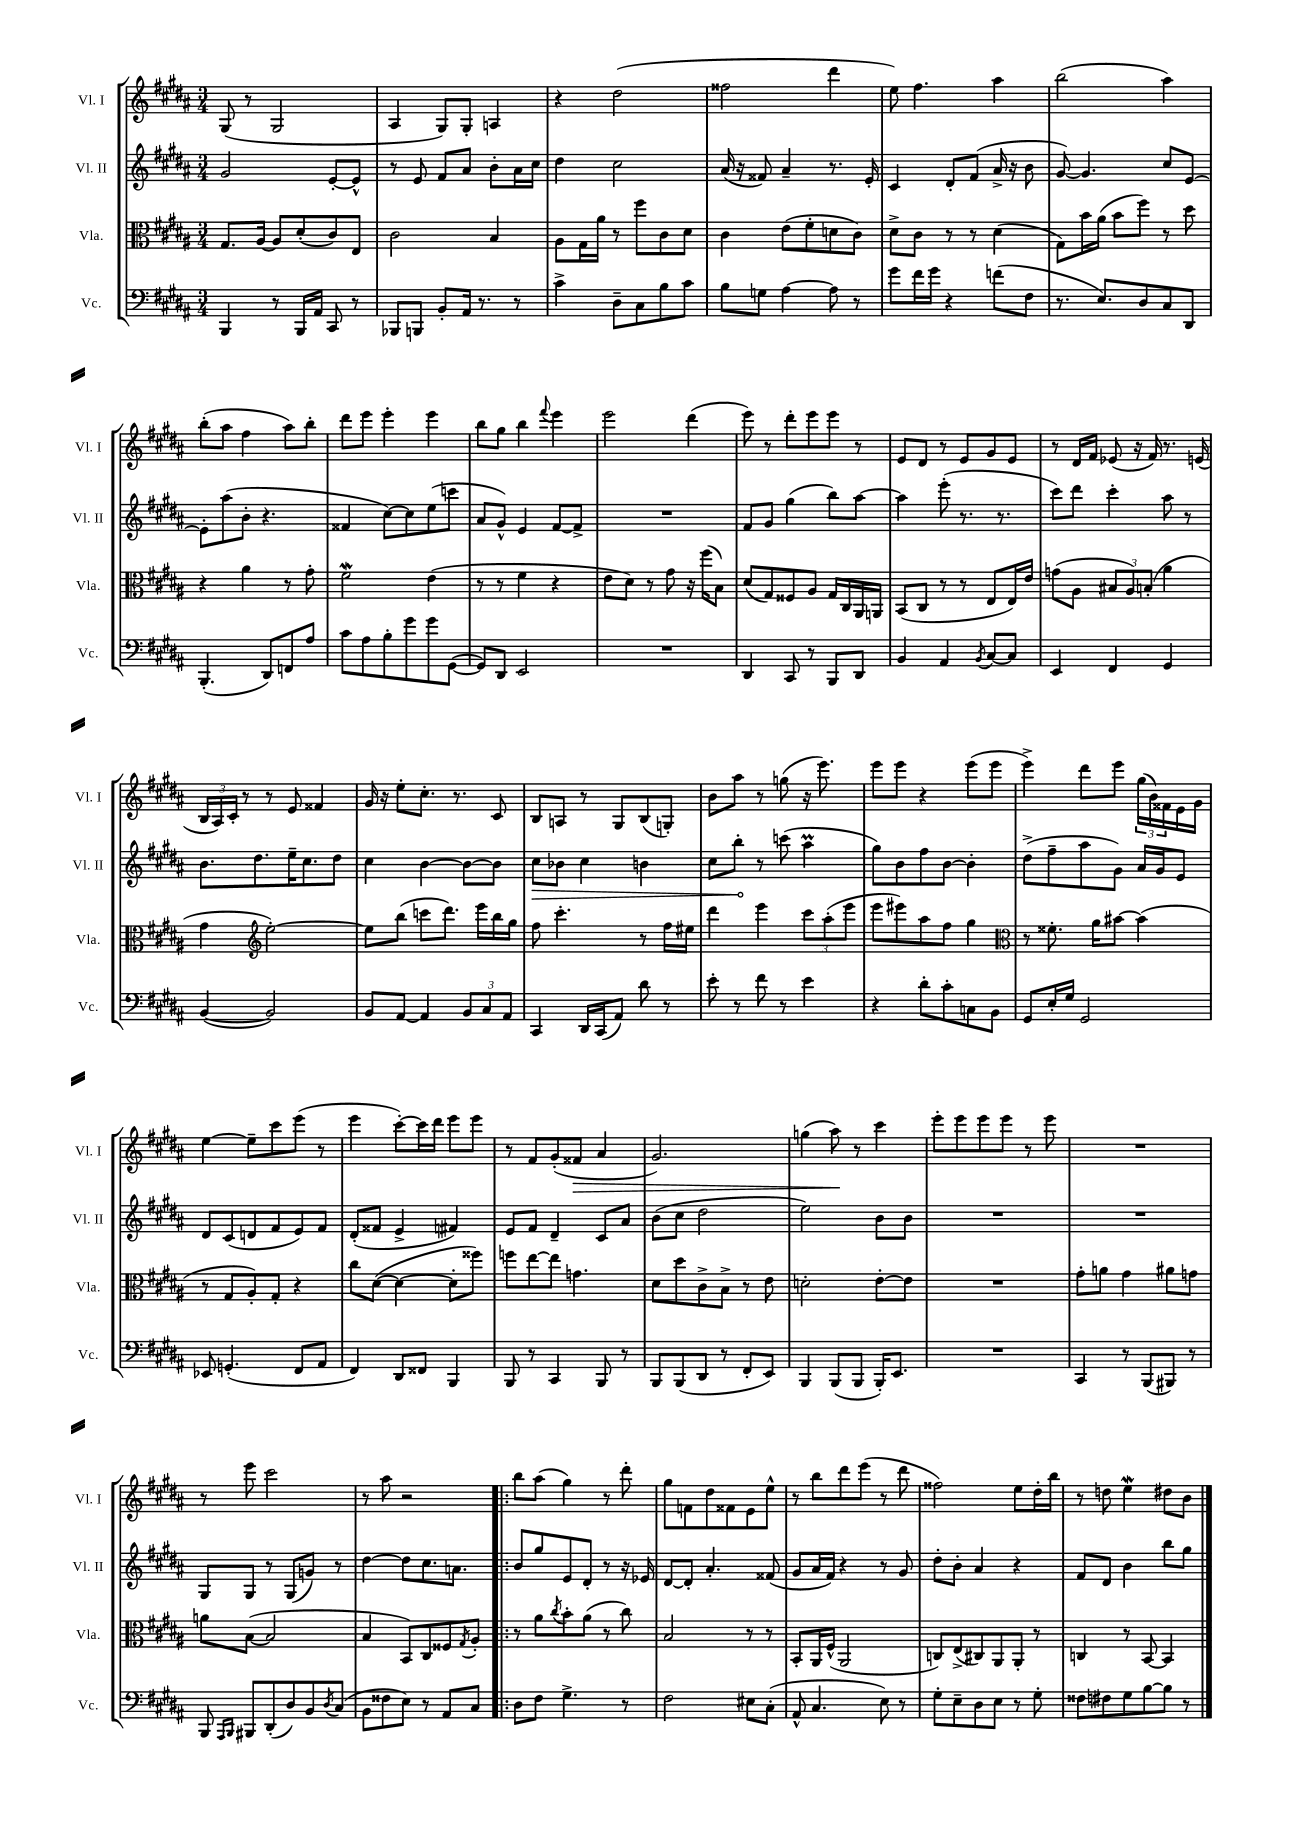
<<
\new StaffGroup <<
\new Staff = "s0" \with { instrumentName = "Vl. I" shortInstrumentName = "Vl. I" } {
    \clef treble \key b \major \numericTimeSignature \time 3/4
    gis8( r8 gis2 |
    ais4 gis8) gis8-. a4 |
    r4 dis''2( |
    fisis''2 dis'''4 |
    e''8) fis''4. ais''4 |
    b''2( ais''4) |
    b''8-.( ais''8 fis''4 ais''8) b''8-. |
    dis'''8 e'''8 e'''4-. e'''4 |
    b''8 gis''8 b''4 \appoggiatura { fis'''8 } e'''4 |
    e'''2 dis'''4( |
    e'''8) r8 dis'''8-. e'''8 e'''8 r8 |
    e'8 dis'8 r8 e'8 gis'8 e'8 |
    r8 dis'16 fis'16 ees'8( r16 fis'16) r8. e'16( |
    \tuplet 3/2 { b16 ais16) cis'16-. } r8 r8 e'8 fisis'4 |
    gis'16 r16 e''8-. cis''8.-. r8. cis'8 |
    b8 a8 r8 gis8 b8( g8-.) |
    b'8 ais''8 r8 g''8( r16 e'''8.) |
    e'''8 e'''8 r4 e'''8( e'''8 |
    e'''4->) dis'''8 e'''8 \tuplet 3/2 { gis''16( b'16) fisis'16 } e'16 gis'16 |
    e''4~ e''8-- cis'''8 e'''8( r8 |
    e'''4 cis'''8~-.) cis'''16 dis'''16 e'''8 e'''8 |
    r8 fis'8 gis'8-.( fisis'8\> ais'4 |
    gis'2.) |
    g''4( ais''8\!) r8 cis'''4 |
    e'''8-. e'''8 e'''8 e'''8 r8 e'''8 |
    R2. |
    r8 e'''8 cis'''2 |
    r8 ais''8 r2 |
    \bar ".|:" b''8 ais''8( gis''4) r8 dis'''8-. |
    gis''8 f'8 dis''8 fisis'8 e'8 e''8-^ |
    r8 b''8 dis'''8 e'''8( r8 dis'''8 |
    fisis''2) e''8 dis''16-. b''16 |
    r8 d''8 e''4\mordent dis''8 b'8 \bar "|." |
}
\new Staff = "s1" \with { instrumentName = "Vl. II" shortInstrumentName = "Vl. II" } {
    \clef treble \key b \major \numericTimeSignature \time 3/4
    gis'2 e'8~-. e'8-^ |
    r8 e'8 fis'8 ais'8 b'8-. ais'16 cis''16 |
    dis''4 cis''2 |
    ais'16( r16 fisis'8) ais'4-- r8. e'16-. |
    cis'4 dis'8-. fis'8( ais'16-> r16 b'8 |
    gis'8~) gis'4. cis''8 e'8~ |
    e'8-. ais''8( b'8-. r4. |
    fisis'4 cis''8~) cis''8 e''8( c'''8 |
    ais'8 gis'8-^) e'4 fis'8~ fis'8-> |
    R2. |
    fis'8 gis'8 gis''4( b''8) ais''8~ |
    ais''4 e'''8-.( r8. r8. |
    cis'''8) dis'''8 cis'''4-. ais''8 r8 |
    b'8. dis''8. e''16-- cis''8. dis''8 |
    cis''4 b'4~ b'8~ b'8 |
    \once \override Hairpin.circled-tip = ##t cis''8\> bes'8 cis''4 b'4 |
    cis''8 b''8-.\! r8 c'''8( ais''4\prall |
    gis''8) b'8 fis''8 b'8~ b'4-. |
    dis''8->( fis''8-- ais''8 gis'8) ais'16 gis'16 e'8 |
    dis'8 cis'8( d'8 fis'8 e'8) fis'8 |
    dis'8-.( fisis'8 e'4-> fis'4) |
    e'8 fis'8 dis'4-- cis'8 ais'8 |
    b'8( cis''8 dis''2 |
    e''2) b'8 b'8 |
    R2. |
    R2. |
    gis8 gis8 r8 gis8( g'8) r8 |
    dis''4~ dis''8 cis''8. a'8. |
    \bar ".|:" b'8 gis''8 e'8 dis'8-. r8 r16 ees'16 |
    dis'8~ dis'8-. ais'4.-. fisis'8( |
    gis'8 ais'16 fis'16) r4 r8 gis'8 |
    dis''8-. b'8-. ais'4 r4 |
    fis'8 dis'8 b'4 b''8 gis''8 \bar "|." |
}
\new Staff = "s2" \with { instrumentName = "Vla." shortInstrumentName = "Vla." } {
    \clef alto \key b \major \numericTimeSignature \time 3/4
    gis8. ais16~ ais8 dis'8-.( cis'8) e8 |
    cis'2 b4 |
    ais8 gis16 ais'16 r8 fis''8 cis'8 dis'8 |
    cis'4 e'8( fis'8-. d'8 cis'8) |
    dis'8-> cis'8 r8 r8 dis'4( |
    gis8) b'16 ais'16( b'8 fis''8) r8 dis''8 |
    r4 ais'4 r8 gis'8-. |
    fis'2\mordent e'4( |
    r8 r8 fis'4 r4 |
    e'8 dis'8) r8 gis'8 r16 fis''16( b8) |
    dis'8( gis8) fisis8 ais8 gis16 cis16 ais,16 a,16 |
    b,8( cis8 r8 r8 e8 e16) e'16 |
    g'8( ais8 \tuplet 3/2 { bis8 ais8) b8-.( } ais'4 |
    gis'4 \clef treble e''2~-.) |
    e''8 b''8( c'''8 dis'''8.) e'''16 b''16 gis''16 |
    fis''8 cis'''4.-. r8 fis''16 eis''16 |
    dis'''4 e'''4 \tuplet 3/2 { cis'''8 ais''8-.( e'''8 } |
    e'''8 eis'''8) ais''8 fis''8 gis''4 |
    \clef alto r8 fisis'8.-. ais'16 bis'8~ bis'4( |
    r8 gis8 ais8-.) gis8-. r4 |
    cis''8 dis'8~( dis'4~ dis'8-. fisis''8) |
    f''8 e''8~ e''8 g'4. |
    dis'8 dis''8 cis'8-> b8-> r8 e'8 |
    d'2-. e'8~-. e'8 |
    R2. |
    gis'8-. a'8 gis'4 ais'8 g'8 |
    a'8 b8~( b2 |
    b4 b,8) cis8 fisis8 \acciaccatura { gis8 } ais8-. |
    \bar ".|:" r8 ais'8 \acciaccatura { cis''8 } b'8-. ais'8( r8 cis''8) |
    b2 r8 r8 |
    b,8-. ais,16 fis16-^( ais,2 |
    c8) e8->( cis8) ais,8 ais,8-. r8 |
    c4 r8 b,8~ b,4 \bar "|." |
}
\new Staff = "s3" \with { instrumentName = "Vc." shortInstrumentName = "Vc." } {
    \clef bass \key b \major \numericTimeSignature \time 3/4
    b,,4 r8 b,,16 ais,16 cis,8 r8 |
    bes,,8 b,,8 b,8-. ais,16 r8. r8 |
    cis'4-> dis8-- cis8 b8 cis'8 |
    b8 g8 ais4~ ais8 r8 |
    gis'8 fis'16 gis'16 r4 f'8( fis8 |
    r8. e8.) dis8 cis8 dis,8 |
    b,,4.-.( dis,8) f,8 ais8 |
    cis'8 ais8 b8-. gis'8 gis'8 gis,8~( |
    gis,8) dis,8 e,2 |
    R2. |
    dis,4 cis,8 r8 b,,8 dis,8 |
    b,4 ais,4 \acciaccatura { b,8 } cis8~ cis8 |
    e,4 fis,4 gis,4 |
    b,4~( b,2) |
    b,8 ais,8~ ais,4 \tuplet 3/2 { b,8 cis8 ais,8 } |
    cis,4 dis,16 cis,16( ais,8) dis'8 r8 |
    e'8-. r8 fis'8 r8 e'4 |
    r4 dis'8-. cis'8-. c8 b,8 |
    gis,8 e16-. gis16 gis,2 |
    ees,8 g,4.-.( fis,8 ais,8 |
    fis,4) dis,8 fisis,8 b,,4 |
    b,,8 r8 cis,4 b,,8 r8 |
    b,,8 b,,8( dis,8 r8 fis,8-. e,8) |
    b,,4 b,,8( b,,8 b,,16-.) e,8. |
    R2. |
    cis,4 r8 b,,8( bis,,8) r8 |
    b,,8 \grace { ais,,16 b,,16 } bis,,8 dis,8-.( dis8) b,8 \acciaccatura { dis8 } cis8( |
    b,8 fisis8 e8) r8 ais,8 cis8 |
    \bar ".|:" dis8 fis8 gis4.-> r8 |
    fis2 eis8 cis8-.( |
    ais,8-^ cis4. e8) r8 |
    gis8-. e8-- dis8 e8 r8 gis8-. |
    fisis8 fis8 gis8 b8~ b8 r8 \bar "|." |
}
>>
>>
\layout { \context { \Score \remove "Bar_number_engraver" } }
